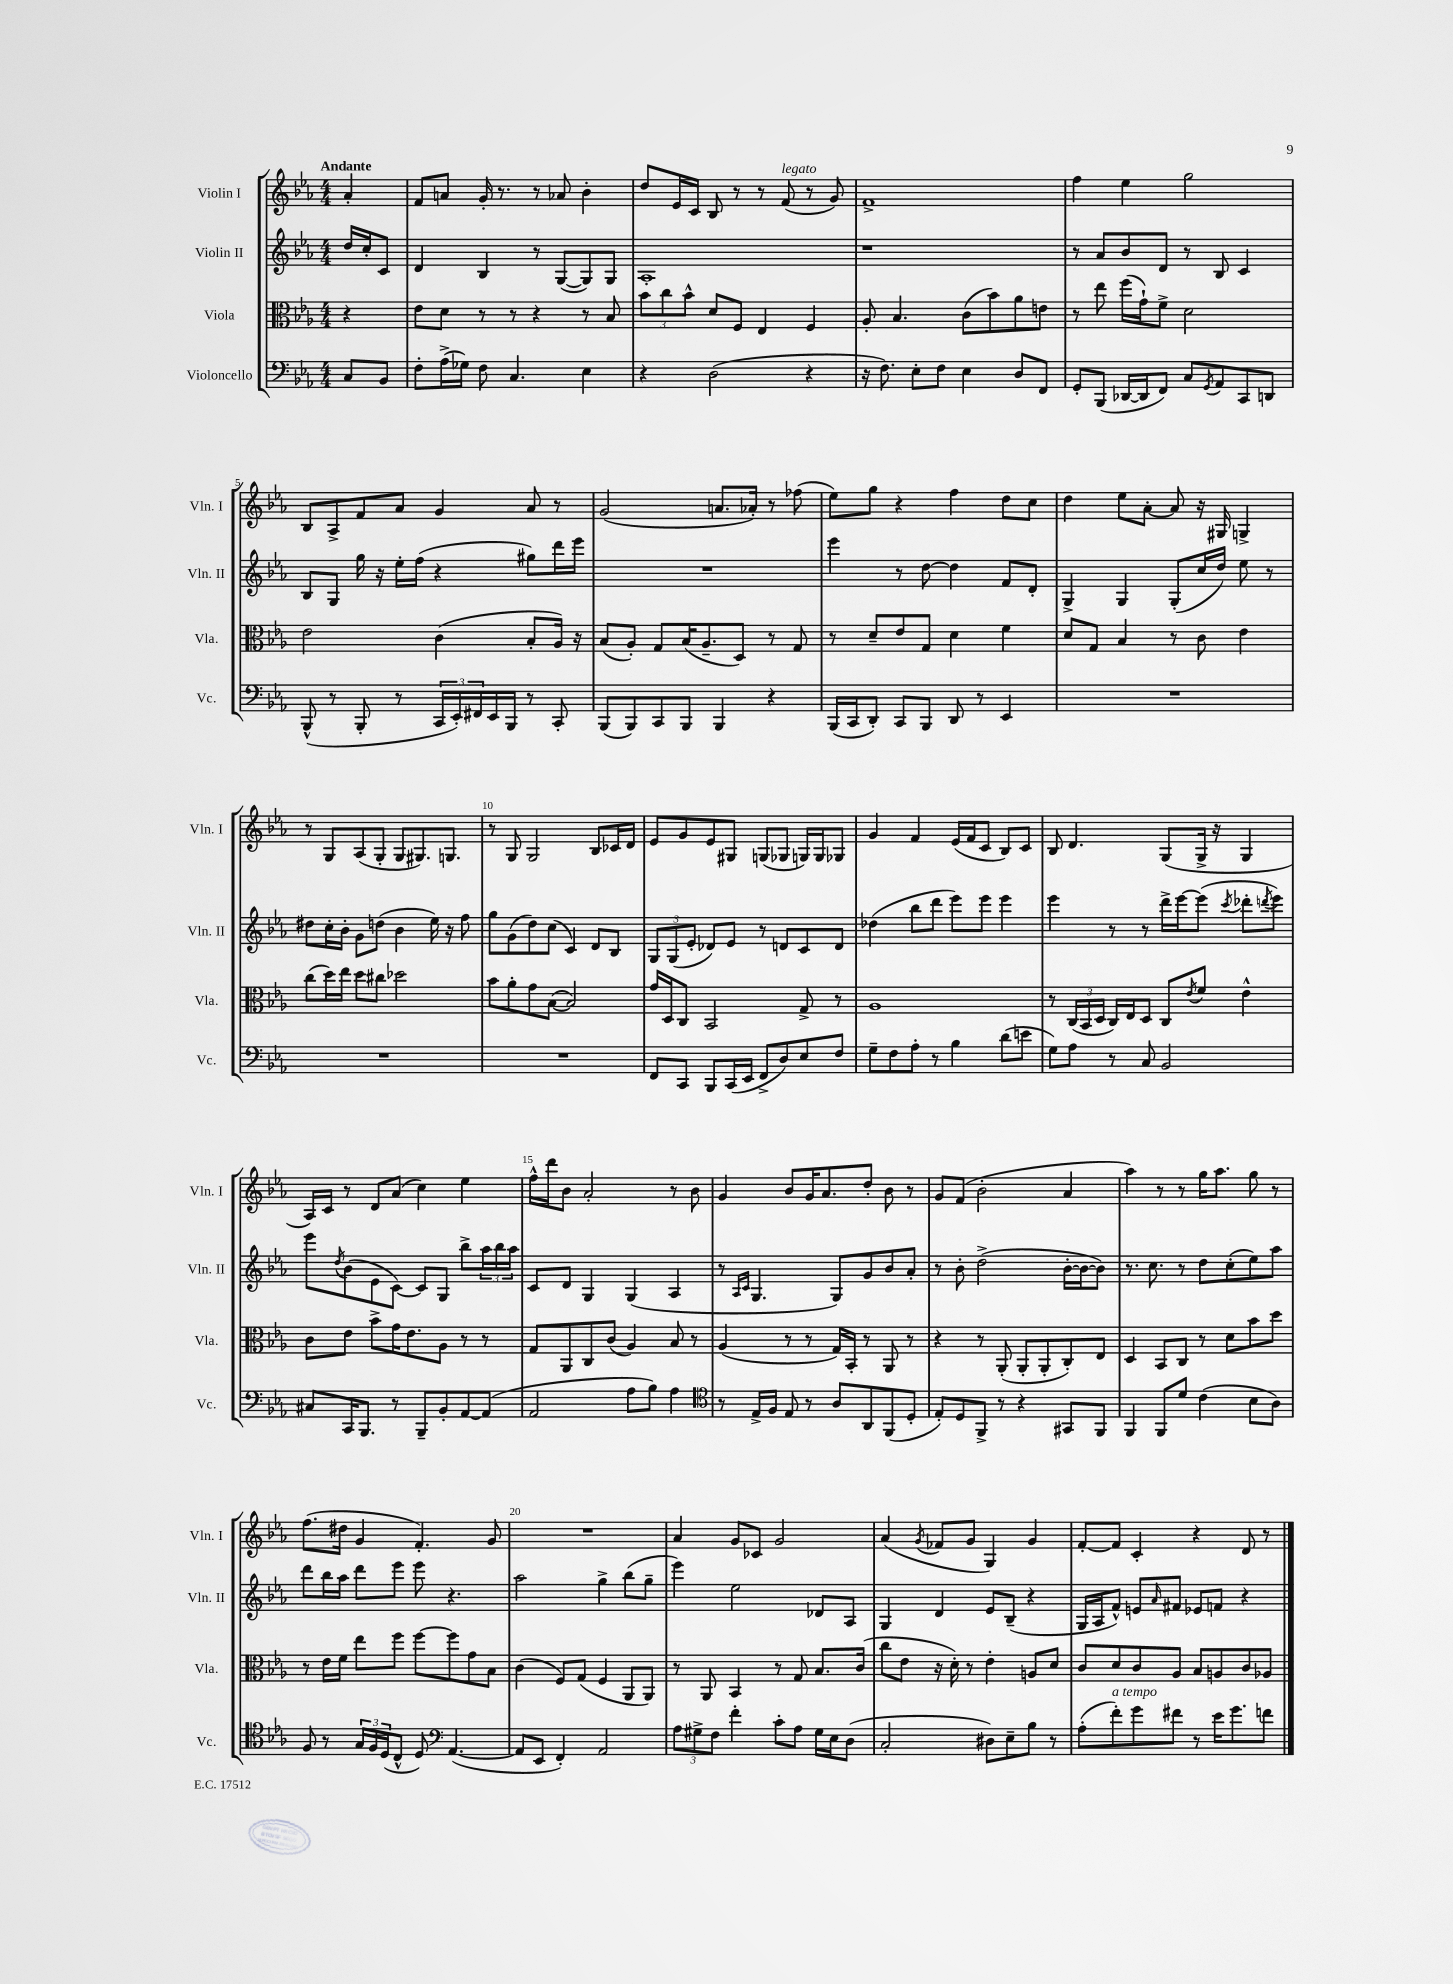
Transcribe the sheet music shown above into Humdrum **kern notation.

**kern	**kern	**kern	**kern
*part4	*part3	*part2	*part1
*staff4	*staff3	*staff2	*staff1
*I"Violoncello	*I"Viola	*I"Violin II	*I"Violin I
*I'Vc.	*I'Vla.	*I'Vln. II	*I'Vln. I
*clefF4	*clefC3	*clefG2	*clefG2
*k[b-e-a-]	*k[b-e-a-]	*k[b-e-a-]	*k[b-e-a-]
*M4/4	*M4/4	*M4/4	*M4/4
=	=	=	=
!	!	!	!LO:TX:a:B:t=Andante
8C/L	4r	16dd/LL	4a-'/
.	.	16cc'/J	.
8BB-/J	.	8c/J	.
=1	=1	=1	=1
8F'\L	8e-\L	4d/	8f/L
(16A-^\L	8d\J	.	8an/J
16G-X\JJ)	.	.	.
8F\	8r	4B-/	16g'/
.	.	.	8.r
4.C/	8r	.	.
.	4r	8r	8r
.	.	([8G/L	8a-X/
4E-\	8r	8G/])	4b-'\
.	8B-/	8G/J	.
=2	=2	=2	=2
4r	12b-\L	1A-'	8dd/L
.	12cc\	.	.
.	.	.	16e-/L
.	12b-^^\J	.	.
.	.	.	16c/JJ
(2D\	8d/L	.	8B-/
.	8F/J	.	8r
.	4E-/	.	8r
!	!	!	!LO:TX:a:i:t=legato
.	.	.	(8f/
4r	4F/	.	8r
.	.	.	8g/)
=3	=3	=3	=3
16r	8A-'/	1r	1f^
8.F\)	.	.	.
.	4.B-/	.	.
8E-'\L	.	.	.
8F\J	.	.	.
4E-\	(8c\L	.	.
.	8b-\)	.	.
8D/L	8a-\	.	.
8FF/J	8en\J	.	.
=4	=4	=4	=4
8GG'/L	8r	8r	4ff\
(8BBB-/J	8ee-\	8a-/L	.
[16DD-X/LL	(16ff\LL	8b-/	4ee-\
16DD-/J]	16g`\J)	.	.
8FF/J)	8f^\J	8d/J	.
8C/L	2d\	8r	2gg\
8qGG/	.	.	.
8AA-/	.	8B-/	.
8CC/	.	4c/	.
8DDn/J	.	.	.
!!LO:LB:g=z
=5	=5	=5	=5
(8BBB-^^/	2e-\	8B-/L	8B-/L
8r	.	8G/J	8A-^/
8BBB-'/	.	16gg\	8f/
.	.	16r	.
8r	.	16ee-'\LL	8a-/J
.	.	(16ff\JJ	.
24CC/LL	(4c\	4r	4g/
24EE-'/)	.	.	.
24FF#X/	.	.	.
16EE-/	.	.	.
16BBB-/JJ	.	.	.
8r	8B-'/L	8gg#X\L)	8a-/
8CC'/	16A-/Jk)	16ddd\L	8r
.	16r	16eee-\JJ	.
=6	=6	=6	=6
(8BBB-/L	(8B-/L	1r	(2g/
8BBB-/)	8A-'/J)	.	.
8CC/	8G/L	.	.
8BBB-/J	(16B-/K	.	.
.	8.A-~/	.	.
4BBB-/	.	.	8.an/L
.	8D/J)	.	.
.	.	.	16a-X'/Jk)
4r	8r	.	8r
.	8G/	.	(8ff-X\
=7	=7	=7	=7
(16BBB-/LL	8r	4eee-\	8ee-\L)
16CC/J	.	.	.
8DD'/J)	8d~/L	.	8gg\J
8CC/L	8e-/	8r	4r
8BBB-/J	8G/J	[8dd\	.
8DD/	4d\	4dd\]	4ff\
8r	.	.	.
4EE-/	4f\	8f/L	8dd\L
.	.	8d'/J	8cc\J
=8	=8	=8	=8
1r	8d/L	4G^/	4dd\
.	8G/J	.	.
.	4B-/	4G/	8ee-\L
.	.	.	[8a-'\J
.	8r	(8G'/L	8a-/]
.	8c\	16cc/L	16r
.	.	16dd/JJ)	16G#X/
.	4e-\	8ee-\	4Gn^/
.	.	8r	.
!!LO:LB:g=z
=9	=9	=9	=9
1r	(8cc\L	8dd#X\L	8r
.	16dd\L)	16cc'\L	8G/L
.	16ee-\JJ	16b-'\JJ	.
.	8dd\L	8g\L	(8A-/
.	8cc#X\J	(8ddn\J	8G'/J
.	2dd-X\	4b-\	8G/L
.	.	.	8.G#X/)
.	.	16ee-\)	.
.	.	16r	8.Gn/J
.	.	8ff\	.
=10	=10	=10	=10
1r	8b-\L	8gg\L	8r
.	8a-'\	(8g\	8G/
.	8g\	8dd\)	2G/
.	([8B-\J	(8cc\J	.
.	2B-/])	4c/)	.
.	.	8d/L	8B-/L
.	.	8B-/J	16c-X/L
.	.	.	16d/JJ
=11	=11	=11	=11
8FF/L	16g/LL	12G/L	8e-/L
.	16D/J	.	.
.	.	(12G/	.
8CC/J	8C/J	.	8g/
.	.	12e-'/J	.
8BBB-/L	2BB-/	8d-X/L)	8e-/
(16CC/L	.	8e-/J	8G#X/J
16EE-/JJ	.	.	.
8FF^/L	.	8r	(8Gn/L
8D/)	.	8dn/L	8G-X/J
8E-/	8G^/	8c/	16Gn/LL)
.	.	.	16G/J
8F/J	8r	8d/J	8G-X/J
=12	=12	=12	=12
8G~\L	1A-	(4dd-X\	4g/
8F\	.	.	.
8A-'\J	.	8bb-\L	4f/
8r	.	8ddd\J	.
4B-\	.	8eee-\L)	(16e-/LL
.	.	.	16f/J
.	.	8eee-\J	8c/J
(8d\L	.	4eee-\	8B-/L)
8en\J	.	.	8c/J
=13	=13	=13	=13
8G\L)	8r	4eee-\	8B-/
8A-\J	(24C/LL	.	4.d/
.	24BB-/	.	.
.	24D/JJ	.	.
8r	16C/LL)	8r	.
.	16E-/J	.	.
8C/	8D/J	8r	.
2BB-/	8C/L	16ddd^\LL	(8G/L
.	.	[16eee-\J	.
.	8qe-/	.	.
.	8f/J	(8eee-\J]	16G^/Jk
.	.	.	16r
.	.	8qccc/	.
.	4e-^^\	8ddd-X'\L	4G/
.	.	8qdddn/	.
.	.	8eee-\J)	.
!!LO:LB:g=z
=14	=14	=14	=14
8C#X/L	8c\L	8eee-\L	16A-/LL)
.	.	.	16c/JJ
.	.	8qdd/	.
16CC/K	8e-\J	(8b-\	8r
8.BBB-/J	.	.	.
.	8b-^\L	8e-\	8d/L
8r	16g\K	[8c\J)	(8a-/J
.	8.e-\	.	.
8BBB-~/L	.	8c/L]	4cc\)
8BB-'/	8A-\J	8G/J	.
[8AA-/	8r	8bb-^\L	4ee-\
(8AA-/J]	8r	24aa-\L	.
.	.	24bb-\	.
.	.	24aa-\JJ	.
=15	=15	=15	=15
2AA-/	8G/L	8c/L	16ff^^\LL
.	.	.	16ddd\J
.	8AA-/	8d/J	8b-\J
.	8C/	4G/	2a-'/
.	(8c/J	.	.
8A-\L	4A-/)	(4G/	.
8B-\J)	.	.	.
4A-\	8B-/	4A-/	8r
.	8r	.	8b-\
=16	=16	=16	=16
*clefC4	*	*	*
8r	(4A-/	8r	4g/
.	.	16qqA-/LL	.
.	.	16qqc/JJ	.
16E-^/LL	.	4.G/	.
16F/JJ	.	.	.
8E-/	8r	.	8b-/L
8r	8r	.	16g/K
.	.	.	8.a-/
8A-/L	16G/LL)	8G/L)	.
.	16BB-'/JJ	.	.
8AA-/	8r	8g/	8dd'/J
(8FF/	8AA-/	8b-/	8b-\
8D'/J	8r	8a-'/J	8r
=17	=17	=17	=17
8E-'/L)	4r	8r	8g/L
8D/	.	8b-'\	(8f/J
8FF^/J	8r	(2dd^\	2b-'\
8r	(8AA-'/	.	.
4r	8AA-'/L	.	.
.	8AA-'/	.	.
8GG#X/L	8C'/)	[16b-'\LL	4a-/
.	.	16b-\J_	.
8FF/J	8E-/J	8b-\J])	.
=18	=18	=18	=18
4FF/	4D/	8.r	4aa-\)
.	.	8.cc\	.
8FF/L	8BB-/L	.	8r
8d/J	8C/J	8r	8r
(4c\	8r	8dd\L	16gg\KL
.	.	.	8.aa-\J
.	8d\L	(8cc'\	.
8B-\L	8b-\	8ee-\)	8gg\
8A-\J)	8dd\J	8aa-\J	8r
!!LO:LB:g=z
=19	=19	=19	=19
8F/	8r	8ddd\L	(8.ff\L
8r	16e-\LL	16bb-\L	.
.	16f\JJ	16aa-\JJ	16dd#X\Jk
24G/LL	8ee-\L	8ddd\L	4g/
24F/	.	.	.
(24D/J	.	.	.
8C^^/J	8ff\J	8eee-\J	.
8D/)	[8ff\L	8eee-\	4.f'/)
*clefF4	*	*	*
([4.AA-/	8ff\]	4.r	.
.	8g\	.	.
.	8B-\J	.	8g/
=20	=20	=20	=20
8AA-/L]	(4c\	2aa-\	1r
8EE-/J	.	.	.
4FF'/)	8F/L)	.	.
.	(8G/J	.	.
2AA-/	4F/	4gg^\	.
.	8AA-/L	(8bb-\L	.
.	8AA-/J)	8gg~\J	.
=21	=21	=21	=21
12A-\L	8r	4eee-\)	4a-/
12G#X^\	.	.	.
.	8AA-/	.	.
12F\J	.	.	.
4f'\	4BB-/	2ee-\	8g/L
.	.	.	8c-X/J
8c'\L	8r	.	2g/
8A-\J	8G/	.	.
16G#\LL	8.B-/L	8d-X/L	.
16E-\J	.	.	.
(8D\J	.	8A-/J	.
.	(16c/Jk	.	.
=22	=22	=22	=22
2C'/	8cc\L	4G/	(4a-/
.	8e-\J	.	.
.	.	.	8qg/
.	16r	4d/	8f-X/L
.	16d'\)	.	.
.	8r	.	8g/J
8D#X\L)	4e-'\	8e-/L	4G/)
8E-~\	.	(8B-~/J	.
8B-\J	8An/L	4r	4g/
8r	8d/J	.	.
=23	=23	=23	=23
(8A-'\L	8c/L	16G/LL	[8f'/L
.	.	16A-/J	.
!LO:TX:a:i:t=a tempo	!	!	!
8f'\)	8d/	8f^^/J)	8f/J]
8g\	8c/	8en/L	4c'/
.	.	16qqa-/	.
8f#X\J	8A-/J	8f#X/J	.
8r	8B-/L	8e-X/L	4r
16e-\KL	8An/	8fn/J	.
8.g\	.	.	.
.	8c/	4r	8d/
8fn\J	8A-X/J	.	8r
==	==	==	==
*-	*-	*-	*-
